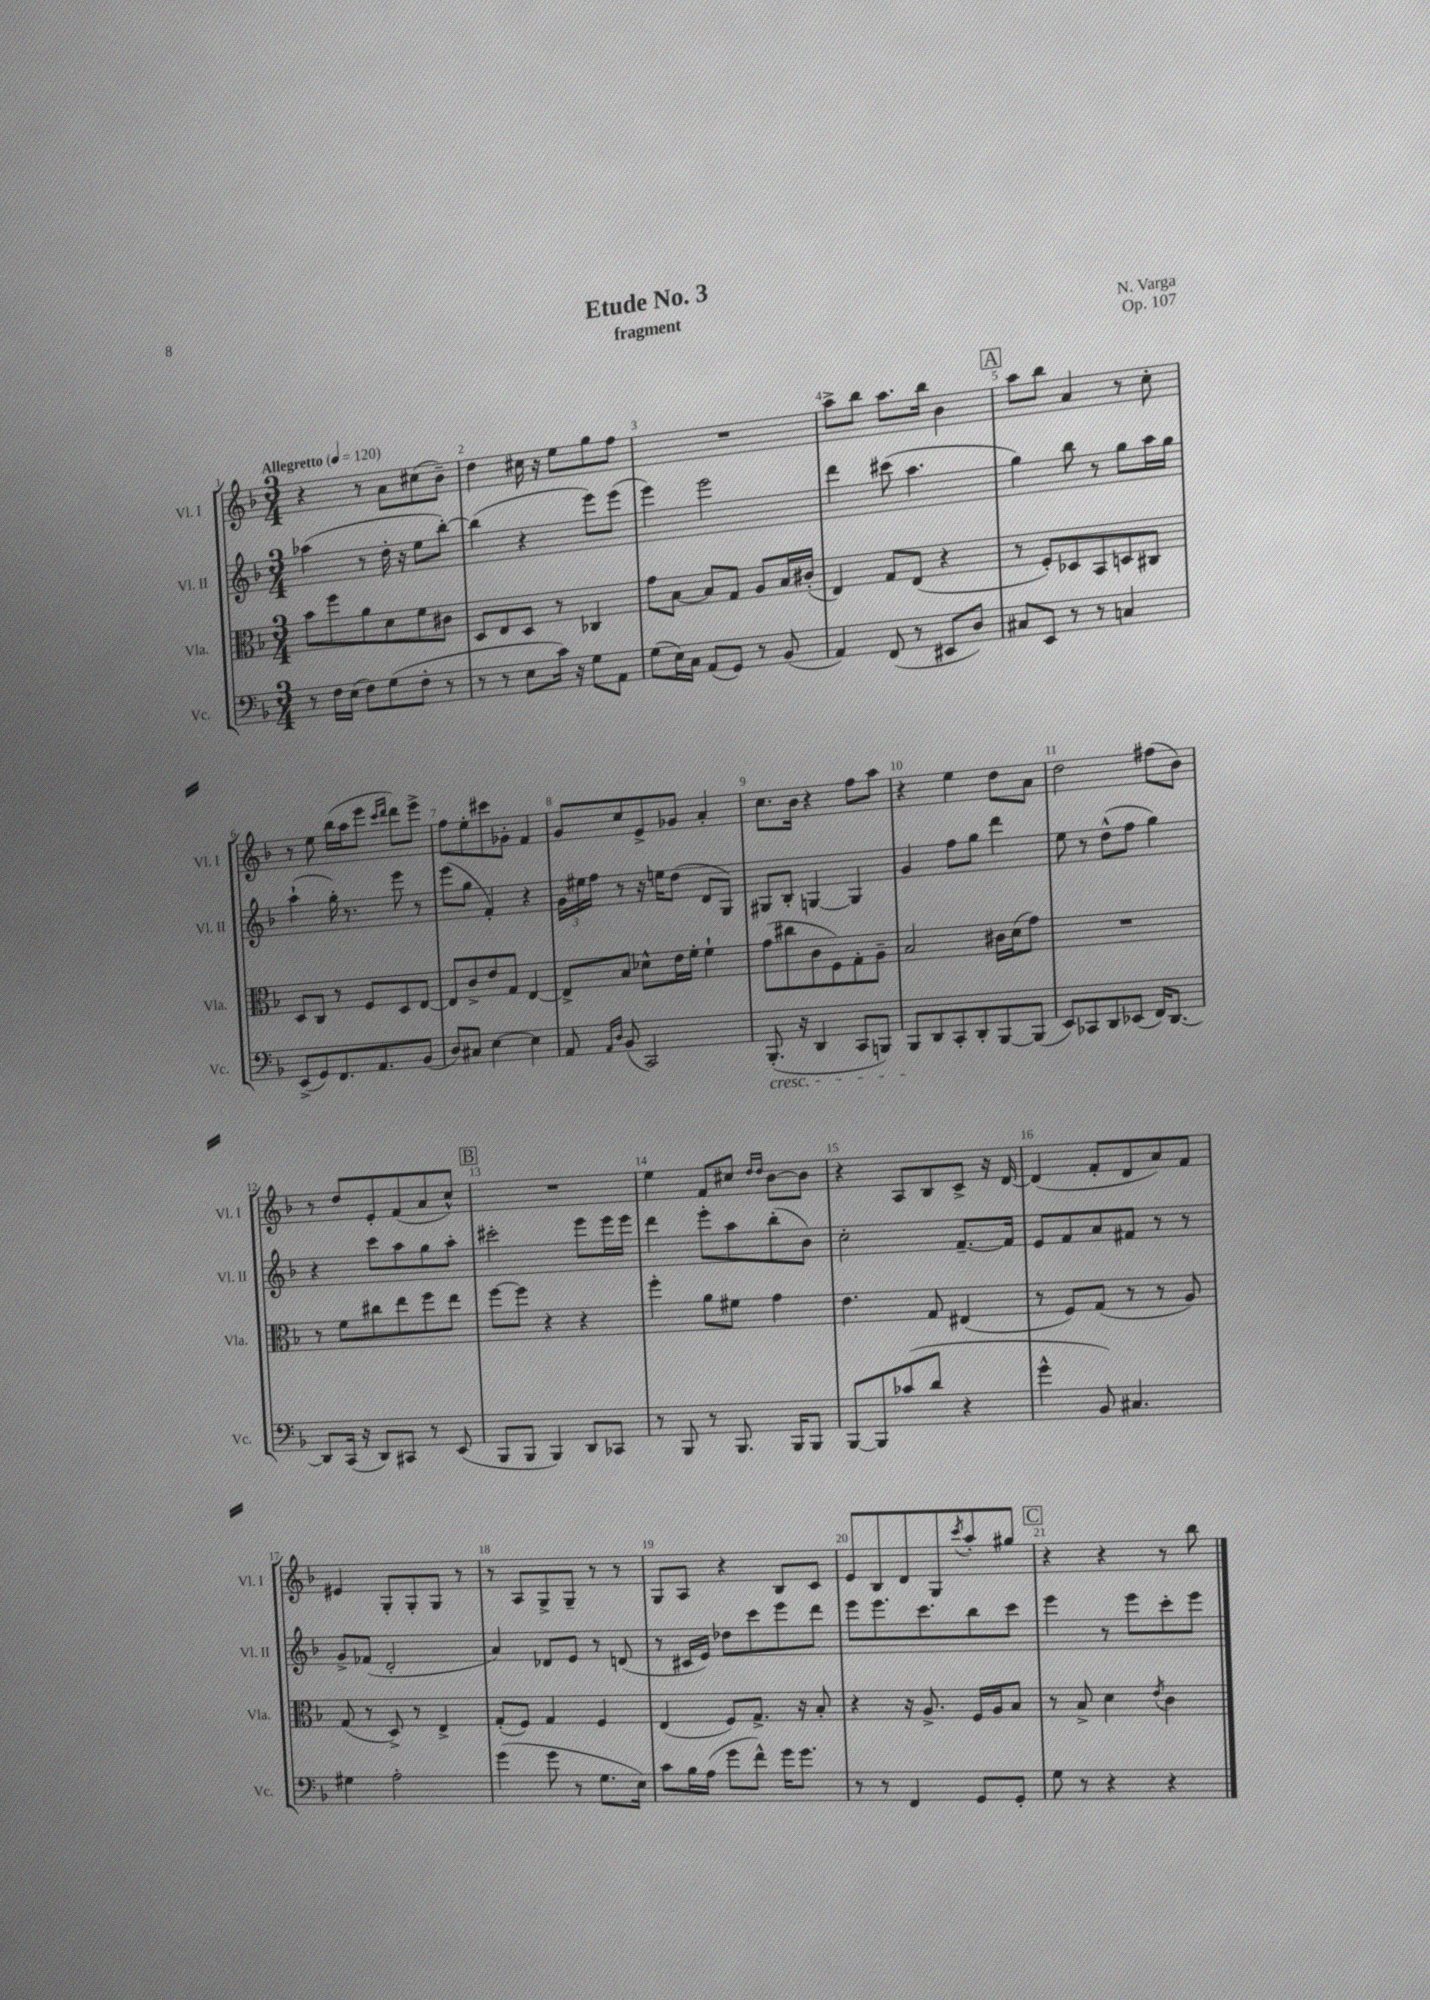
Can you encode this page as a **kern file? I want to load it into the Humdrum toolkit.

**kern	**kern	**kern	**kern
*part4	*part3	*part2	*part1
*staff4	*staff3	*staff2	*staff1
*I"Vc.	*I"Vla.	*I"Vl. II	*I"Vl. I
*I'Vc.	*I'Vla.	*I'Vl. II	*I'Vl. I
*clefF4	*clefC3	*clefG2	*clefG2
*k[b-]	*k[b-]	*k[b-]	*k[b-]
*M3/4	*M3/4	*M3/4	*M3/4
*MM120	*MM120	*MM120	*MM120
=1	=1	=1	=1
!	!	!	!LO:TX:a:B:t=Allegretto
8r	8b-\L	(4aa-X\	4r
16F\LL	8ff\	.	.
(16E\JJ	.	.	.
8F\L)	8a\	8r	8r
(8G\	8d\	16dd'\	8a\L
.	.	16r	.
8F'\J	8f\	8ee\L	(8cc#X\
8r	8c#X\J	[8bb-'\J)	8b-~\J)
=2	=2	=2	=2
8r	8D/L	(4bb-\]	4dd\
8r	8E/	.	.
8E\L	8D/J	4r	16cc#X\
.	.	.	16r
16c\Jk)	8r	.	8ee\L
16r	.	.	.
8G\L	4C-X/	8eee\L)	8gg\
8AA\J	.	(8eee\J	8ff\J
=3	=3	=3	=3
(8G\L	8g\L	4eee\)	2.r
16E\L)	[8B-\J	.	.
16C\JJ	.	.	.
(8AA/L	8B-/L]	2eee\	.
8GG/J)	8G/J	.	.
8r	8A/L	.	.
(8BB-/	16B-/L	.	.
.	(16c#X'/JJ	.	.
=4	=4	=4	=4
4AA/)	4E/)	4ddd\	8aa^\L
.	.	.	8bb-\J
(8FF/	8G/L	(8ccc#X\	8.aa\L
8r	(8E/J	4.aa\	.
.	.	.	16bb-\Jk
8EE#X/L	4r	.	4b-\
8D/J)	.	.	.
!!LO:REH:place=s1:t=A
=5	=5	=5	=5
8C#X/L	8r	4gg\)	8aa\L
8EE/J	8F'/L)	.	8bb-\J
8r	8D-X/	8bb-\	4a/
8r	8BB-/	8r	.
4Cn/	8Dn/	8gg\L	8r
.	8C#X/J	16aa\L	8cc'\
.	.	16gg\JJ	.
!!LO:LB:g=z
=6	=6	=6	=6
(8EE^/L	8D/L	(4aa`\	8r
8GG/)	8C/J	.	8ee\
8.FF/	8r	16gg'\)	(16bb-\LL
.	.	8.r	16aa\J
.	8F/L	.	8eee\J
8.AA/	.	.	.
.	.	.	16qqccc/LL
.	.	.	16qqddd/JJ
.	8D/	8eee\	8ddd\L)
(8BB-/J	[8E/J	8r	8eee^\J
=7	=7	=7	=7
8D/L)	8E/L]	(8eee\L	8ff\L
8C#X/J	8c^/	8gg\J	8ee'\
[4E\	8e/	4f'/)	8ccc#X\
.	8G/J	.	8g-X'\J
4E\]	[4E/	4r	4f/
=8	=8	=8	=8
8AA/	8E^/L]	24g\LL	8g/L
.	.	24ee#X\	.
.	.	24ff\JJ	.
16qqAA/LL	.	.	.
16qqD/JJ	.	.	.
(8BB-/	8B-/J	8r	8cc/
2CC/)	8d-X^^\L	16r	8e^/
.	.	16een\KL	.
.	16e\L	(8dd\J	8g-X/J
.	16f'\JJ	.	.
.	4f`\	8d/L	4a'/
.	.	8G/J)	.
=9	=9	=9	=9
!LO:TX:b:i:t=cresc.	!	!	!
(8.BBB-'/	(8g\L	8G#X/L	8.cc\L
.	8cc#X\	8B-'/J	.
16r	.	.	16b-\Jk
4DD/	8c\	[4Gn/	4r
.	8F\)	.	.
8CC/L	8G'\	4G/]	8ff\L
8BBBn/J)	8A~\J	.	8aa\J
=10	=10	=10	=10
8BBB-/L	2B-/	4g/	4r
8DD/	.	.	.
8CC'/	.	8ff\L	4ee\
8DD'/	.	8gg\J	.
[8BBB-/	16c#X\LL	4ddd\	8dd\L
.	(16d\J	.	.
(8BBB-/J]	8g\J)	.	8a\J
=11	=11	=11	=11
8EE/L)	2.r	8ee\	2dd\
8CC-X/	.	8r	.
8DD/	.	(8dd^^\L	.
(8EE-X/J	.	8ff\J	.
16FF/KL)	.	4gg\)	(8ff#X\L
[8.DD/J	.	.	.
.	.	.	8b-\J)
!!LO:LB:g=z
=12	=12	=12	=12
8DD/L]	8r	4r	8r
(16CC/Jk	8f\L	.	8dd/L
16r	.	.	.
8DD/L)	8cc#X\	8ccc\L	8e'/
8CC#X/J	8ee\	8aa\	(8f/
8r	8ff\	8gg\	8a/
(8EE/	8ee\J	8aa'\J	8cc^^/J)
!!LO:REH:place=s1:t=B
=13	=13	=13	=13
8BBB-/L	[8ff\L	2ccc#X'\	2.r
8BBB-/J	8ff\J]	.	.
4BBB-/)	4r	.	.
8DD/L	4r	8eee\L	.
8CC-X/J	.	16eee\L	.
.	.	16eee\JJ	.
=14	=14	=14	=14
8r	4ff'\	4ddd\	4ee\
8BBB-/	.	.	.
8r	8a\L	8eee'\L	8f/L
8.BBB-/	8f#X\J	8aa\	8cc#X/J
.	.	.	16qqdd/LL
.	.	.	16qqdd/JJ
.	4g\	(8bb-'\	[8b-\L
16BBB-/KL	.	.	.
8BBB-/J	.	8b-\J)	8b-\J]
=15	=15	=15	=15
[8BBB-/L	4.e\	2cc'\	4r
8BBB-/]	.	.	.
(8c-X/	.	.	8A/L
8d/J	8G/	.	8B-/
4r	(4E#X/	[8.f~/L	8c^/J
.	.	.	16r
.	.	16f/Jk]	[16d/
=16	=16	=16	=16
4g^^\	8r	8e/L	(4d/]
.	8F/L)	8f/	.
8BB-/)	(8G/J	8a/	8f'/L
4.C#X/	8r	8f#X/J	8d/
.	8r	8r	8a/)
.	8A/)	8r	8f/J
!!LO:LB:g=z
=17	=17	=17	=17
4G#X\	(8G/	8g^/L	4e#X/
.	8r	(8f-X/J	.
2A'\	8D^/)	2d'/	8G'/L
.	8r	.	8G'/
.	4E^/	.	8G/J
.	.	.	8r
=18	=18	=18	=18
(4g\	(8G'/L	4a/)	8r
.	8F/J)	.	8A/L
8g\	4G/	8d-X/L	8G^/
8r	.	8e/J	8G~/J
8.G\L	4F/	8r	8r
.	.	(8dn/	8r
16E\Jk)	.	.	.
=19	=19	=19	=19
8c\L	(4E/	8r	8G/L
16B-\L	.	16c#X/LL	8A/J
(16A\JJ	.	16e/JJ)	.
8g\L	8F/L)	8dd-X\L	4r
8f^^\J)	8.G^/J	8ccc\	.
16g\KL	.	8eee\	8B-/L
8.g\J	16r	.	.
.	8B-'/	8ddd\J	8c/J
=20	=20	=20	=20
8r	4r	8eee\L	8e/L
8r	.	8.eee\	8B-/
4FF/	16r	.	8d/
.	8.A^/	8.ccc\	.
.	.	.	8G/
.	.	.	8qccc/
8GG/L	16F/LL	8bb-\	8aa'/
.	16A/J	.	.
8GG'/J	8B-/J	8ccc\J	8gg#X/J
!!LO:REH:place=s1:t=C
=21	=21	=21	=21
8G\	8r	4eee\	4r
8r	8B-^/	.	.
4r	4d\	8r	4r
.	.	8eee\L	.
.	8qe/	.	.
4r	4c\	8ccc'\	8r
.	.	8eee\J	8bb-\
==	==	==	==
*-	*-	*-	*-
